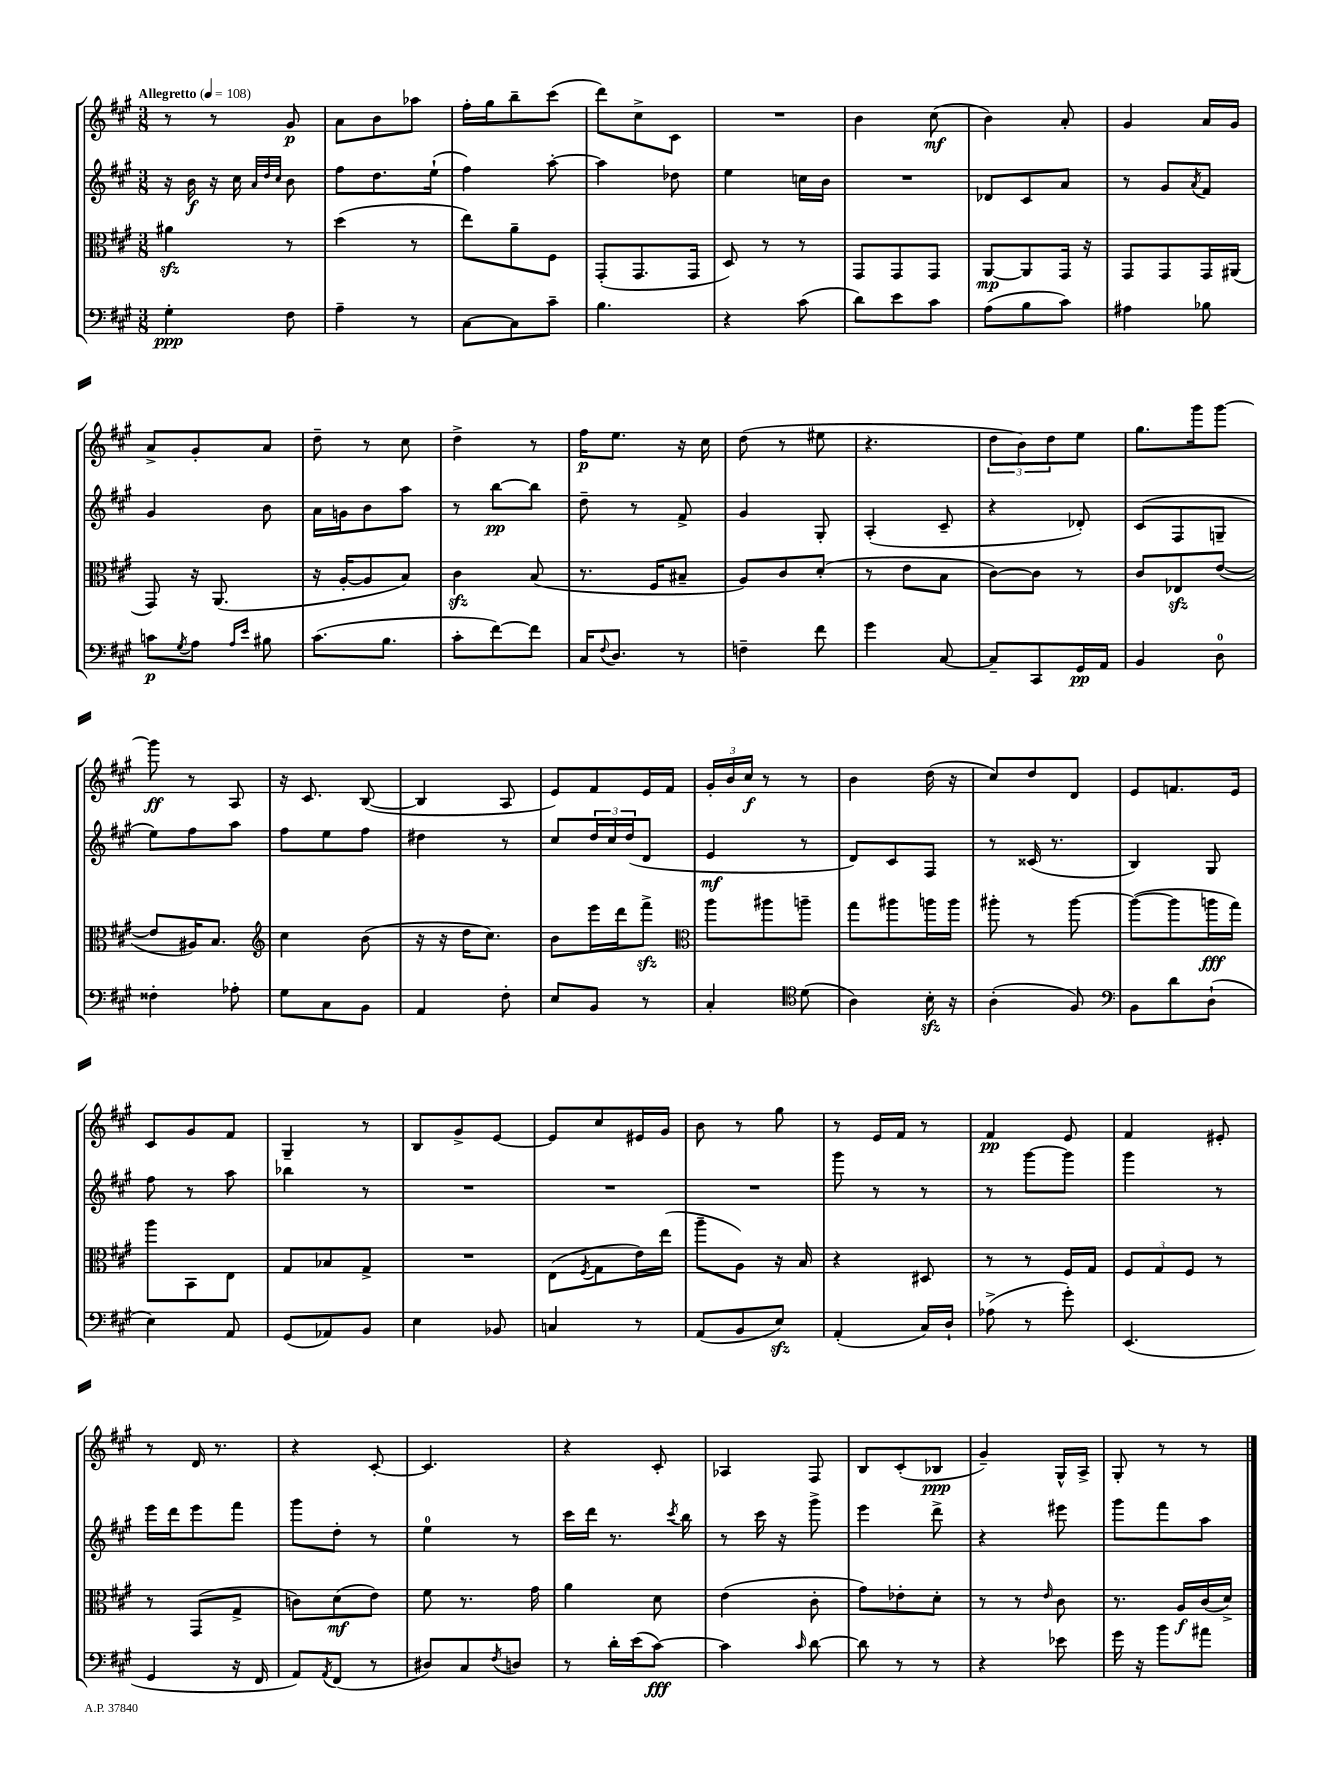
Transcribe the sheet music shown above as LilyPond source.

<<
\new StaffGroup <<
\new Staff = "s0" {
    \clef treble \key a \major \numericTimeSignature \time 3/8 \tempo "Allegretto" 4 = 108
    r8 r8 gis'8\p |
    a'8 b'8 aes''8 |
    fis''16-. gis''16 b''8-- cis'''8( |
    d'''8) cis''8-> cis'8 |
    R4. |
    b'4 cis''8\mf( |
    b'4) a'8-. |
    gis'4 a'16 gis'16 |
    a'8-> gis'8-. a'8 |
    d''8-- r8 cis''8 |
    d''4-> r8 |
    fis''16\p e''8. r16 cis''16 |
    d''8( r8 eis''8 |
    r4. |
    \tuplet 3/2 { d''8 b'8) d''8 } e''8 |
    gis''8. gis'''16 gis'''8~ |
    gis'''8\ff r8 a8 |
    r16 cis'8. b8~( |
    b4 a8 |
    e'8) fis'8 e'16 fis'16 |
    \tuplet 3/2 { gis'16-. b'16 cis''16\f } r8 r8 |
    b'4 d''16( r16 |
    cis''8) d''8 d'8 |
    e'8 f'8. e'16 |
    cis'8 gis'8 fis'8 |
    gis4-- r8 |
    b8 gis'8-> e'8~ |
    e'8 cis''8 eis'16 gis'16 |
    b'8 r8 gis''8 |
    r8 e'16 fis'16 r8 |
    fis'4\pp e'8 |
    fis'4 eis'8-. |
    r8 d'16 r8. |
    r4 cis'8~-. |
    cis'4. |
    r4 cis'8-. |
    aes4 fis8 |
    b8 cis'8-.( bes8\ppp |
    gis'4--) gis16-^ a16-> |
    gis8-. r8 r8 \bar "|." |
}
\new Staff = "s1" {
    \clef treble \key a \major \numericTimeSignature \time 3/8
    r16 b'16\f r16 cis''16 \grace { a'32 d''32 cis''32 } b'8 |
    fis''8 d''8. e''16-!( |
    fis''4) a''8~-. |
    a''4 des''8 |
    e''4 c''16 b'16 |
    R4. |
    des'8 cis'8 a'8 |
    r8 gis'8 \acciaccatura { a'8 } fis'8 |
    gis'4 b'8 |
    a'16 g'16 b'8 a''8 |
    r8 b''8~\pp b''8 |
    d''8-- r8 fis'8-> |
    gis'4 gis8-. |
    a4-.( cis'8-- |
    r4 des'8-.) |
    cis'8( fis8 g8-- |
    e''8) fis''8 a''8 |
    fis''8 e''8 fis''8 |
    dis''4 r8 |
    cis''8 \tuplet 3/2 { d''16 cis''16 d''16( } d'8 |
    e'4\mf r8 |
    d'8) cis'8 fis8 |
    r8 cisis'16( r8. |
    b4) gis8 |
    fis''8 r8 a''8 |
    bes''4 r8 |
    R4. |
    R4. |
    R4. |
    gis'''8 r8 r8 |
    r8 gis'''8~ gis'''8 |
    gis'''4 r8 |
    e'''16 d'''16 e'''8 fis'''8 |
    gis'''8 d''8-. r8 |
    e''4-0 r8 |
    cis'''16 d'''16 r8. \acciaccatura { cis'''8 } b''16 |
    r8 cis'''16 r16 gis'''8-> |
    e'''4 d'''8-> |
    r4 eis'''8 |
    gis'''8 fis'''8 a''8 \bar "|." |
}
\new Staff = "s2" {
    \clef alto \key a \major \numericTimeSignature \time 3/8
    ais'4\sfz r8 |
    d''4( r8 |
    e''8) a'8-- fis8 |
    gis,8-.( gis,8. gis,16 |
    d8) r8 r8 |
    gis,8 gis,8 gis,8 |
    a,8~\mp a,8 gis,16 r16 |
    gis,8 gis,8 gis,16 ais,16( |
    gis,8) r16 a,8.( |
    r16 a16~-. a8 b8) |
    cis'4\sfz b8( |
    r8. fis16 bis8-- |
    a8) cis'8 d'8-.( |
    r8 e'8 b8 |
    cis'8~) cis'8 r8 |
    cis'8 ees8\sfz e'8~( |
    e'8 ais16) b8. |
    \clef treble cis''4 b'8( |
    r16 r16 d''16 cis''8.) |
    b'8 e'''16 d'''16 fis'''8->\sfz |
    \clef alto a''8 ais''8 a''8-- |
    gis''8 ais''8 a''16 a''16 |
    ais''8-. r8 ais''8~ |
    ais''8~( ais''8 a''16\fff gis''16) |
    a''8 b,8 e8 |
    gis8 bes8 gis8-> |
    R4. |
    e8( \acciaccatura { fis8 } gis8 e'16) e''16( |
    a''8-- a8) r16 b16 |
    r4 dis8 |
    r8 r8 fis16 gis16 |
    \tuplet 3/2 { fis8 gis8 fis8 } r8 |
    r8 gis,8( gis8-> |
    c'8) d'8\mf( e'8) |
    fis'8 r8. gis'16 |
    a'4 d'8 |
    e'4( cis'8-. |
    gis'8) ees'8-. d'8-. |
    r8 r8 \grace { e'16 } cis'8 |
    r8. a16\f cis'16( d'16->) \bar "|." |
}
\new Staff = "s3" {
    \clef bass \key a \major \numericTimeSignature \time 3/8
    gis4-.\ppp fis8 |
    a4-- r8 |
    cis8~ cis8 cis'8-- |
    b4. |
    r4 cis'8( |
    d'8) e'8 cis'8 |
    a8( b8 cis'8) |
    ais4 bes8 |
    c'8\p \acciaccatura { gis8 } a8 \grace { a16 e'16 } bis8 |
    cis'8.( b8. |
    cis'8-. fis'8~) fis'8 |
    cis16 \appoggiatura { fis8 } d8. r8 |
    f4-- fis'8 |
    gis'4 cis8~ |
    cis8-- cis,8 gis,16\pp a,16 |
    b,4 d8-0 |
    fisis4-. aes8-. |
    gis8 cis8 b,8 |
    a,4 fis8-. |
    e8 b,8 r8 |
    cis4-. \clef tenor d'8( |
    a4) b16-.\sfz r16 |
    a4-.( fis8) |
    \clef bass b,8 d'8 d8-!( |
    e4) a,8 |
    gis,8( aes,8) b,8 |
    e4 bes,8 |
    c4 r8 |
    a,8( b,8 e8\sfz) |
    a,4-.( cis16) d16-! |
    aes8->( r8 gis'8-.) |
    e,4.( |
    gis,4 r16 fis,16 |
    a,8) \acciaccatura { a,8 } fis,8( r8 |
    dis8) cis8 \acciaccatura { fis8 } d8 |
    r8 d'16-. e'16( cis'8~\fff) |
    cis'4 \grace { cis'16 } d'8~ |
    d'8 r8 r8 |
    r4 ees'8 |
    gis'16 r16 b'8 ais'8 \bar "|." |
}
>>
>>
\layout { \context { \Score \remove "Bar_number_engraver" } }
